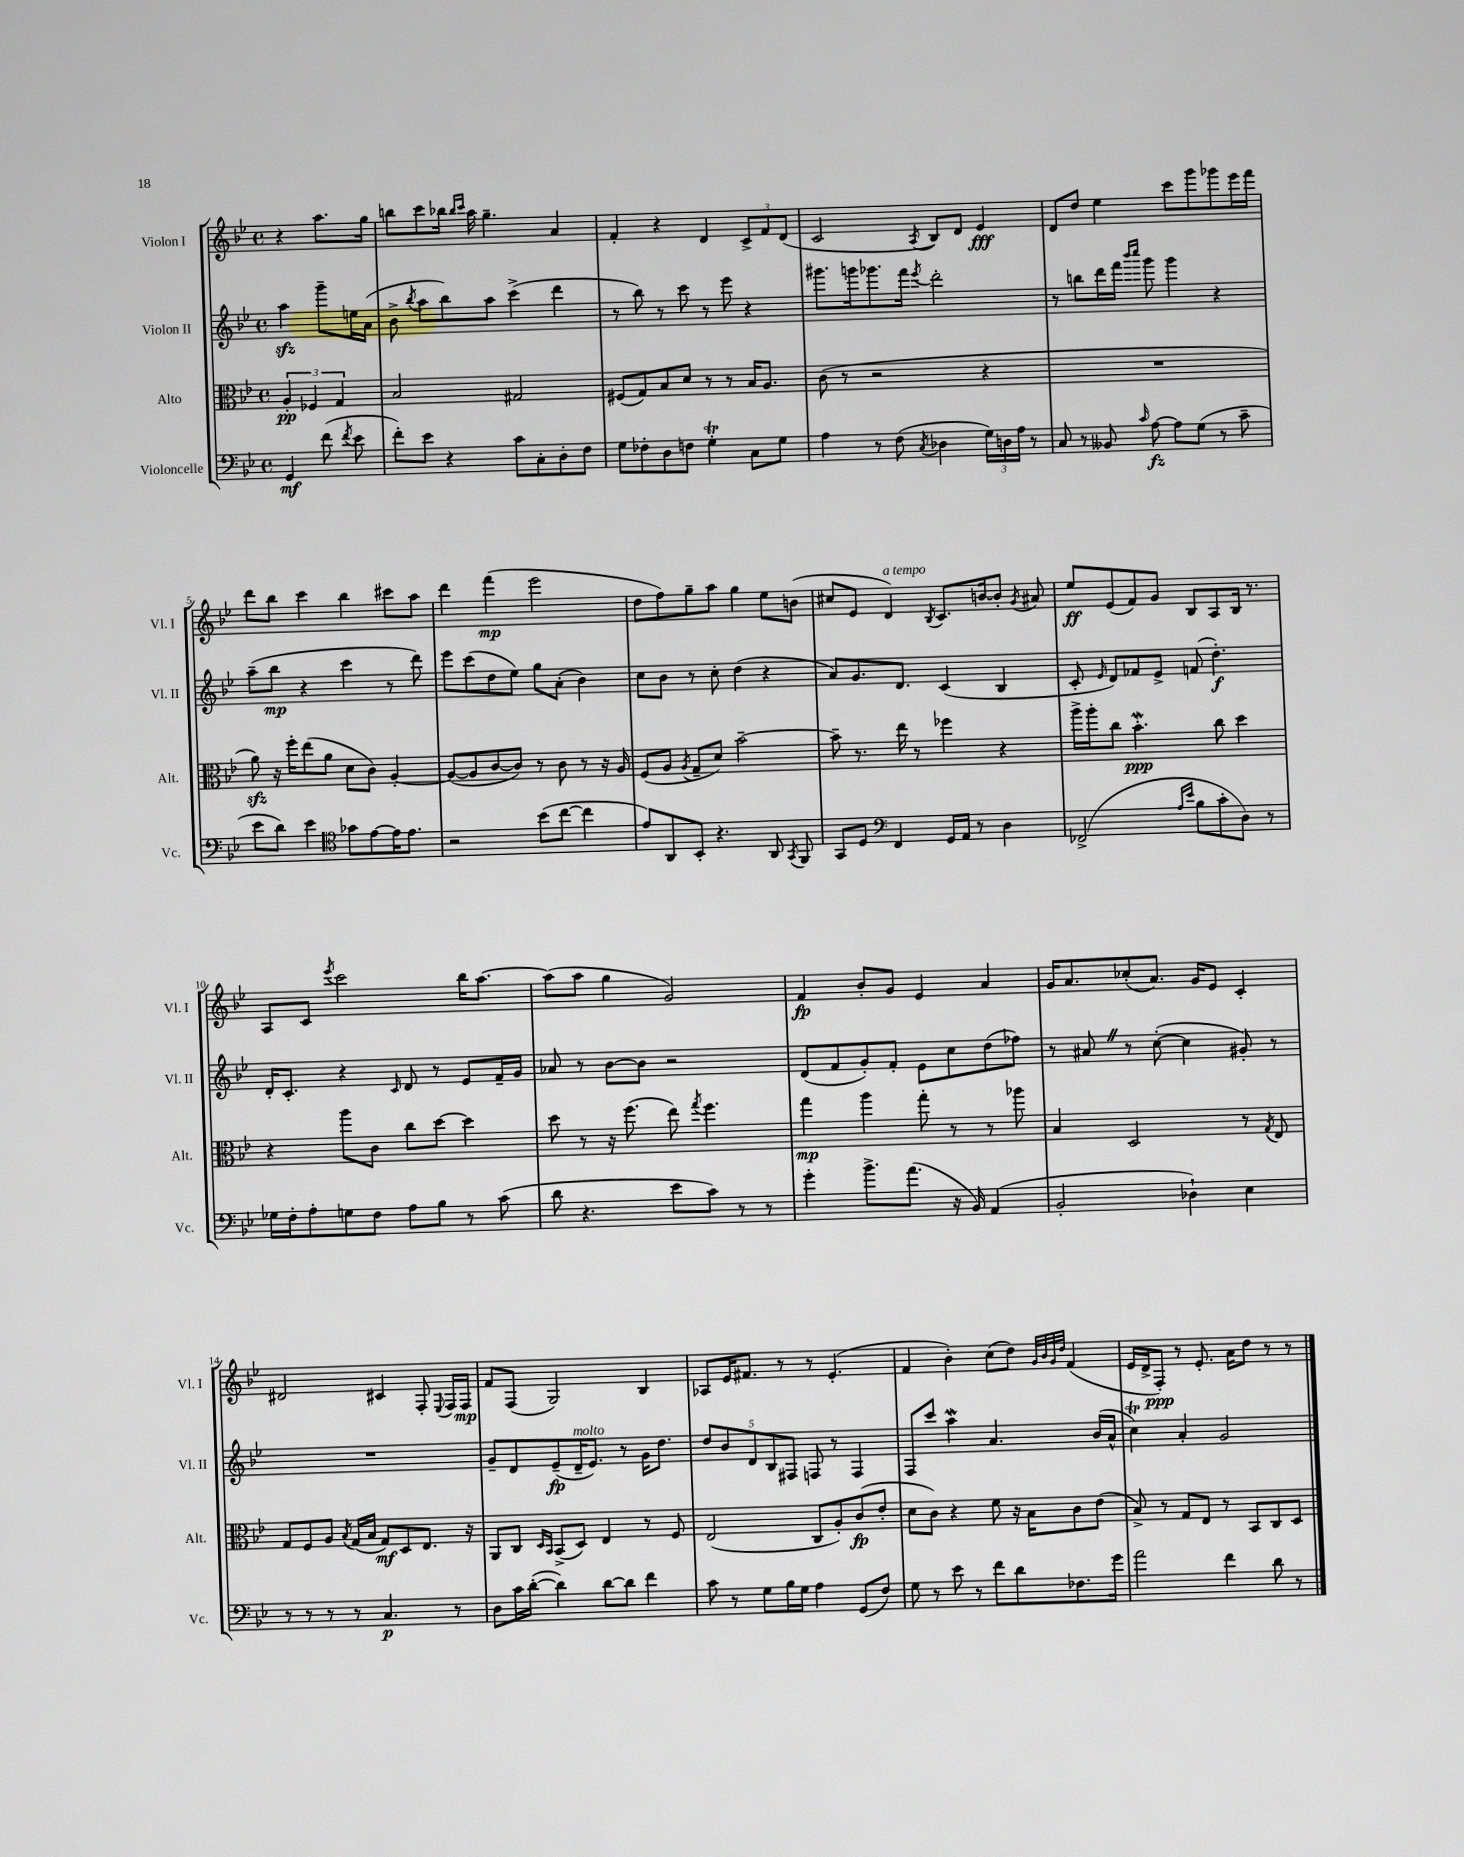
<<
\new StaffGroup <<
\new Staff = "s0" \with { instrumentName = "Violon I" shortInstrumentName = "Vl. I" } {
    \clef treble \key bes \major \defaultTimeSignature \time 4/4 \partial 2
    \autoBeamOff r4 a''8.[ g''16] |
    b''8[ c'''8 bes''16] \grace { bes''16[ c'''16] } a''16 g''4.-- a'4 |
    f'4-. r4 d'4 \tuplet 3/2 { c'8[-> f'8 d'8]( } |
    c'2 \acciaccatura { a8 } bes8[) d'8] ees'4\fff |
    d'8[ d''8] ees''4 c'''8[ g'''8 ges'''8 ees'''16 f'''16] |
    d'''8[ bes''8] c'''4 bes''4 cis'''8[ a''8] |
    d'''4 f'''4\mp( ees'''2 |
    d''8[ f''8) g''8-- a''8] g''4 ees''8[ b'8]( |
    cis''8[ ees'8] d'4^\markup { \italic "a tempo" }) \acciaccatura { bes8 } c'8.[ b'16~ b'8]-. \acciaccatura { g'8 } ais'8 |
    ees''8[\ff ees'8( f'8) g'8] bes8[ a8 bes16] r8. |
    a8[ c'8] \acciaccatura { ees'''8 } c'''2 bes''16[ a''8.]~ |
    a''8[( a''8] g''4 g'2) |
    f'4\fp bes'8[-. g'8] ees'4 a'4 |
    g'16[ a'8. ces''8-.( a'8.]) g'16[ ees'8] c'4-. |
    dis'2 cis'4 f8-. \appoggiatura { ees8 } f16[ f16]\mp |
    f'8[ f8]( g2) bes4 |
    aes8[ ees'16 fis'8.] r8 r8 ees'4.-.( |
    f'4 bes'4-.) c''8[( d''8]) \grace { g'32[ bes'32 g'32 d''32] } f'4( |
    ees'16[ d'16-> f8]-.\ppp) r8 ees'8.-. a'16[ d''8] r8 r8 \bar "|." |
}
\new Staff = "s1" \with { instrumentName = "Violon II" shortInstrumentName = "Vl. II" } {
    \clef treble \key bes \major \defaultTimeSignature \time 4/4 \partial 2
    \autoBeamOff a''4\sfz g'''8[-- e''16 a'16]( |
    bes'8-> \acciaccatura { bes''8 } a''8[ bes''8) a''8] c'''4->( d'''4 |
    r8 bes''8) r8 c'''8 r8 ees'''8 r4 |
    gis'''8.[ g'''16 ges'''8. f'''16] \acciaccatura { ees'''8 } d'''2-. |
    r8 b''8[ d'''16 f'''16] \grace { bes'''16[ c''''16] } g'''8 g'''4 r4 |
    a''8[--( bes''8]\mp r4 c'''4 r8 d'''8) |
    ees'''8[ c'''8( d''8 ees''8]) g''8[ a'8]-.( bes'4) |
    c''8[ bes'8] r8 c''8-. d''4( r4 |
    a'8[) g'8. d'8.] c'4( bes4 |
    c'8-. \grace { ees'16 } d'8[) fes'8 ees'8]-> f'8( d''4.-.\f) |
    d'16[-. c'8.]-. r4 \grace { c'16 } d'8 r8 ees'8[ f'16-- g'16] |
    aes'8 r8 bes'8[~ bes'8] r2 |
    d'8[( f'8 g'8-.) f'8]-. ees'8[ c''8 d''8( fes''8]) |
    r8 ais'8 \once \override BreathingSign.text = \markup { \musicglyph "scripts.caesura.straight" } \breathe r8 c''8~-.( c''4 gis'8-.) r8 |
    R1 |
    g'8[-- d'8 ees'8--\fp( d'16--^\markup { \italic "molto" } ees'8.]) r8 g'16[ d''8.] |
    \tuplet 5/4 { d''8[ bes'8 d'8 bes8 fis8] } f8 r8 f4 |
    f8[ c'''8] a''4\mordent a'4. bes'16[( a'16]-^ |
    c''4\trill) a'4-. g'2 \bar "|." |
}
\new Staff = "s2" \with { instrumentName = "Alto" shortInstrumentName = "Alt." } {
    \clef alto \key bes \major \defaultTimeSignature \time 4/4 \partial 2
    \autoBeamOff \tuplet 3/2 { a4-.\pp fes4 g4 } |
    bes2 gis2 |
    fis8[( g8) bes8 d'8] r8 r8 bes16[ a8.] |
    c'8( r8 r2 r4 |
    R1 |
    a'8\sfz) r16 f''16[-. ees''8( a'8] d'8[ c'8]) a4~-. |
    a8[~( a8 c'8~ c'8]) r8 c'8 r8 r16 a16 |
    f8[( a8] \acciaccatura { a8 } g8[-- d'8]) bes'2~-- |
    bes'8-- r8. ees''16 r8 fes''4 r4 |
    a''16[-> a''16-. c''8] bes'4.-.\mordent\ppp c''8 d''4 |
    r4 a''8[ c'8] c''8[ d''8]~ d''4 |
    d''8 r8 r16 f''8.( ees''8) \acciaccatura { g''8 } f''4. |
    g''4\mp a''4 g''8-. r8 r8 aes''8 |
    bes4 d2 r8 \acciaccatura { g8 } ees8 |
    g8[ f8 a8] \acciaccatura { bes8 } g16[( bes16] g8[\mf) d8 ees8.] r16 |
    a,8[ c8] \grace { d16[ bes,16] } bes,8[->( d8]) ees4 r8 f8 |
    ees2( c8[ a8-.) c'8\fp( ees'8]-. |
    d'8[ c'8]) r4 f'8 r16 bes16[ c'8 ees'8]( |
    bes8->) r8 g8[ ees8] r8 bes,8[ c8 d8] \bar "|." |
}
\new Staff = "s3" \with { instrumentName = "Violoncelle" shortInstrumentName = "Vc." } {
    \clef bass \key bes \major \defaultTimeSignature \time 4/4 \partial 2
    \autoBeamOff g,4\mf f'8( \acciaccatura { f'8 } ees'8 |
    f'8[-.) ees'8] r4 c'8[ c8-. d8-. f8] |
    g8[ fes8-. d8 f8] g4-.\trill c8[ g8] |
    a4 r8 f8( \acciaccatura { c8 } des4 \tuplet 3/2 { g16[) d16 a16] } r8 |
    c8 r8 beses,8 \grace { c'16 } a8~\fz a8[ g8]( r8 c'8-- |
    ees'8[ d'8]) ees'4 \clef tenor ges'8[ ees'8~ ees'16 ees'8.] |
    r2 bes'8[( c''8]~ c''4 |
    ees'8[) a,8 bes,8]-. r4. a,8 \acciaccatura { g,8 } f,8 |
    g,8[ d8] \clef bass f,4 g,16[ a,16] r8 d4 |
    fes,2->( \grace { a16[ ees'16] } bes8[ c'8-. d8]) r8 |
    ges16[ f16-. a8-. g8 f8] a8[ bes8] r8 c'8( |
    d'8 r4. ees'8[ c'8]) r8 r8 |
    g'4-. bes'8.[-> a'8.]( r16 bes,16) a,4( |
    bes,2-. des4-!) ees4 |
    r8 r8 r8 r8 c4.\p r8 |
    d8[ c'16 d'16]~-.( d'4) d'8[~ d'8] f'4 |
    c'8 r8 g8[ bes16 g16] a4 g,8[( f8]) |
    g8 r8 ees'8 r8 f'8[ d'8 fes8. g'16] |
    a'2 f'4 d'8 r8 \bar "|." |
}
>>
>>
